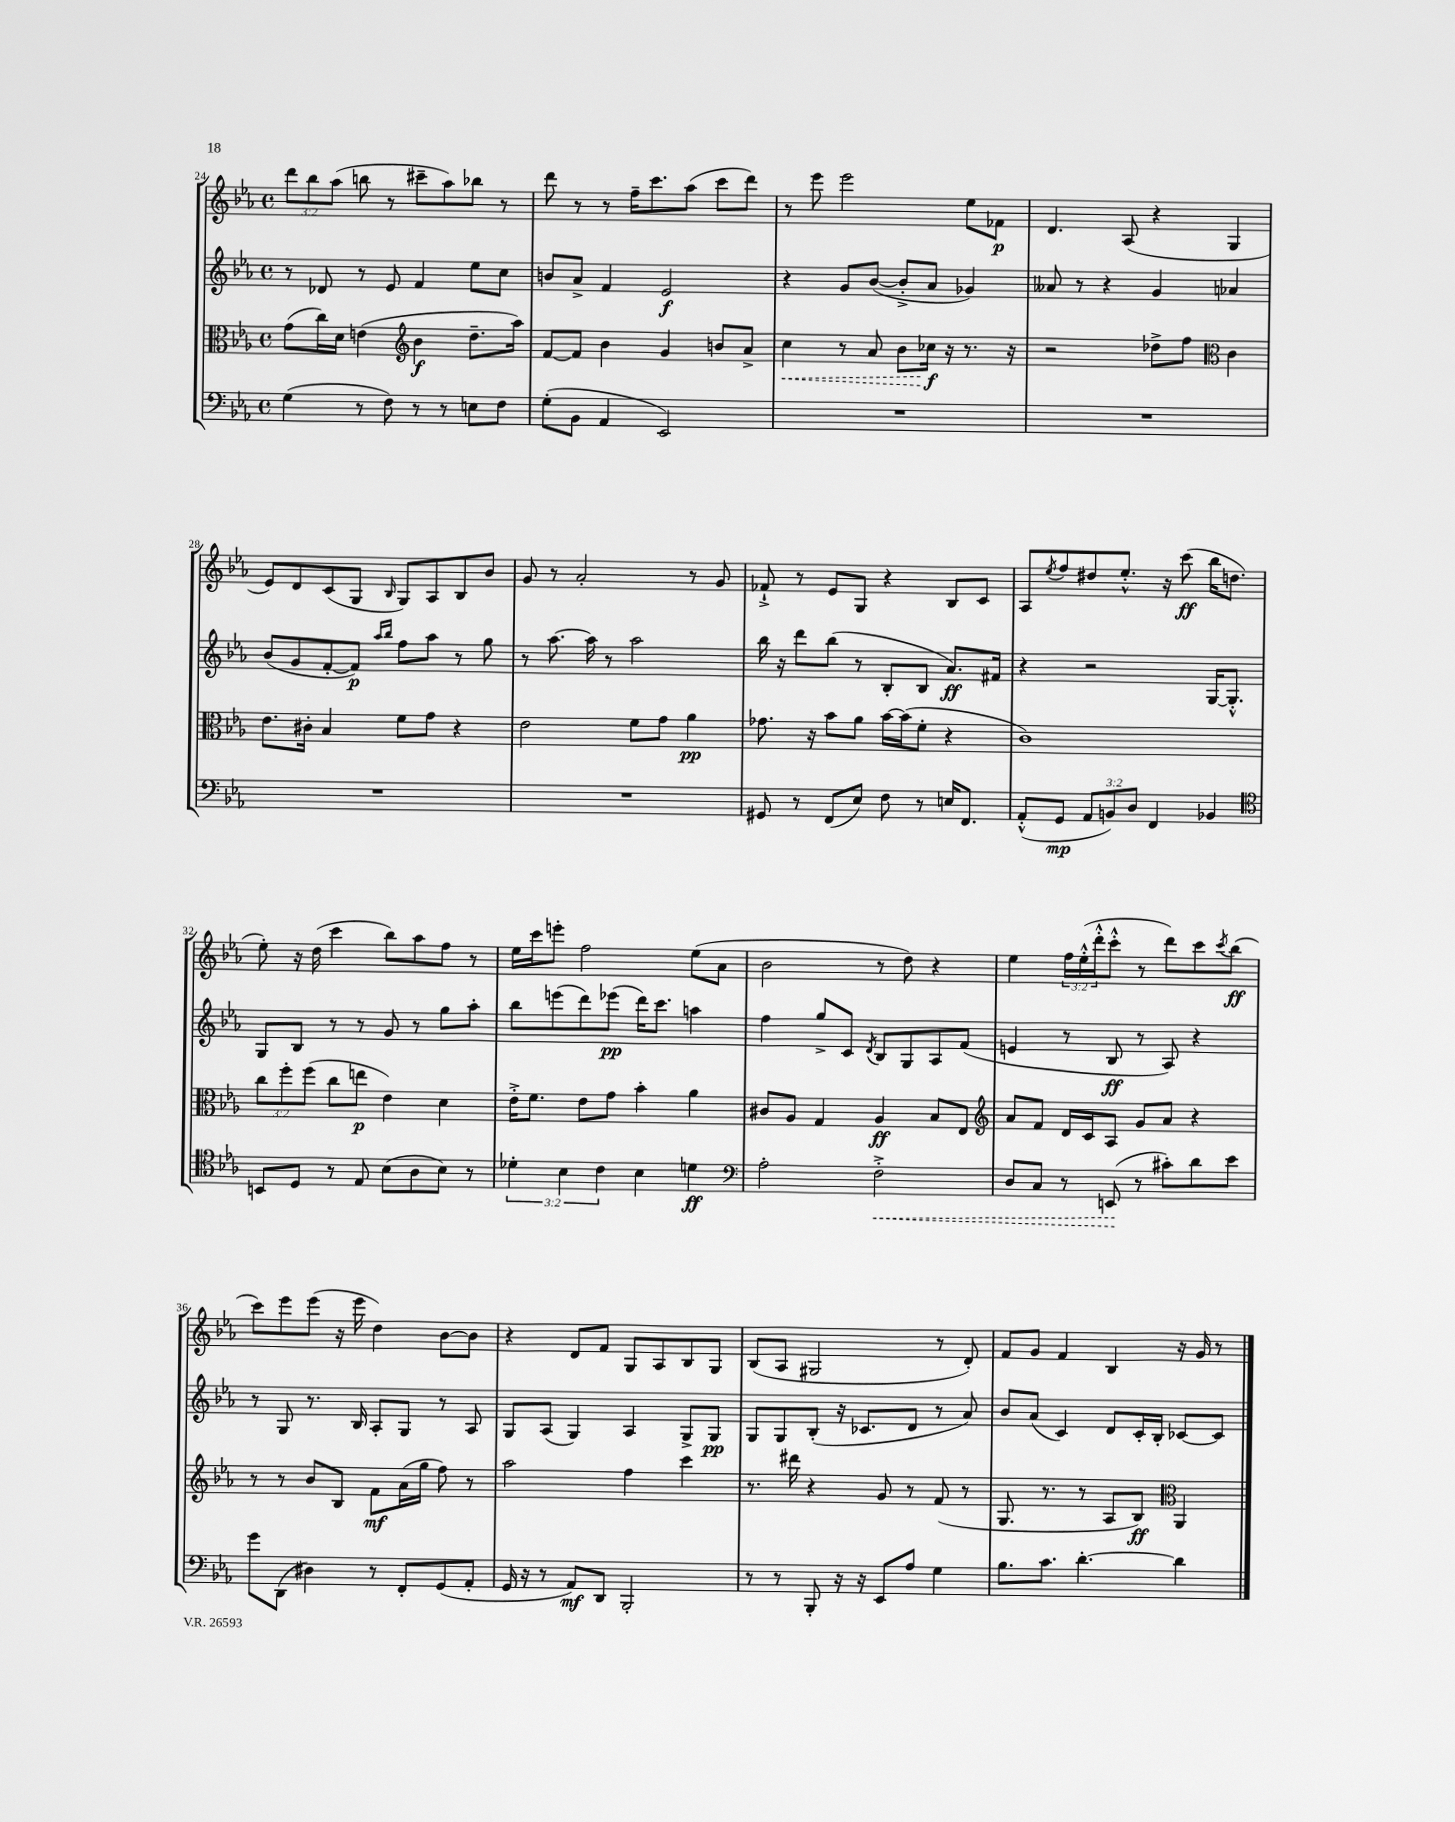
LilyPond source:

<<
\new StaffGroup <<
\new Staff = "s0" {
    \clef treble \key ees \major \defaultTimeSignature \time 4/4 \override Staff.TupletNumber.text = #tuplet-number::calc-fraction-text
    \tuplet 3/2 { d'''8 bes''8 aes''8( } b''8 r8 cis'''8-- aes''8) bes''8 r8 |
    d'''8 r8 r8 f''16-- c'''8. aes''8( c'''8 d'''8) |
    r8 ees'''8 ees'''2 ees''8 fes'8\p |
    d'4. aes8( r4 g4 |
    ees'8) d'8 c'8( g8 \grace { bes16 } g8) aes8 bes8 bes'8 |
    g'8 r8 aes'2-. r8 g'8 |
    fes'8-!-> r8 ees'8 g8 r4 bes8 c'8 |
    aes8 \acciaccatura { ees''8 } f''8 dis''8 ees''8.-.-^ r16 c'''8\ff( bes''16 d''8. |
    ees''8-.) r16 d''16( c'''4 bes''8) aes''8 f''8 r8 |
    ees''16 c'''16 e'''8-. f''2 ees''8( aes'8 |
    bes'2 r8 d''8) r4 |
    ees''4 \tuplet 3/2 { f''16 ees''16-.-^( d'''16-.-^ } c'''8-.-^ r8 d'''8) c'''8 \acciaccatura { c'''8 } bes''8\ff( |
    c'''8) ees'''8 ees'''8( r16 ees'''16 d''4) bes'8~ bes'8 |
    r4 d'8 f'8 g8 aes8 bes8 g8 |
    bes8( aes8 gis2 r8 d'8-.) |
    f'8 g'8 f'4 bes4 r16 g'16 r8 \bar "|." |
}
\new Staff = "s1" {
    \clef treble \key ees \major \defaultTimeSignature \time 4/4
    r8 des'8 r8 ees'8 f'4 ees''8 c''8 |
    b'8 aes'8-> f'4 ees'2\f |
    r4 g'8 bes'8~( bes'8-.-> aes'8 ges'4) |
    aeses'8 r8 r4 g'4 aes'4 |
    bes'8( g'8 f'8~-. f'8\p) \grace { aes''16 bes''16 } f''8 aes''8 r8 g''8 |
    r8 aes''8.~ aes''16 r8 aes''2 |
    bes''16 r16 d'''8 bes''8( r8 bes8-. bes8 aes'8.\ff) fis'16 |
    r4 r2 g16~ g8.-.-^ |
    g8 bes8 r8 r8 g'8 r8 g''8 aes''8-. |
    bes''8 e'''8( d'''8) ees'''8\pp( d'''16) c'''8. a''4 |
    f''4 g''8-> c'8 \acciaccatura { d'8 } bes8 g8 aes8 f'8( |
    e'4 r8 bes8\ff r8 aes8) r4 |
    r8 g8 r8. bes16 aes8-. g8 r8 aes8 |
    g8 aes8( g4) aes4 g8-> g8\pp |
    g8 g8 bes8-.( r16 ces'8. d'8 r8 aes'8) |
    bes'8 aes'8( c'4) d'8 c'16-. bes16-. ces'8~ ces'8 \bar "|." |
}
\new Staff = "s2" {
    \clef alto \key ees \major \defaultTimeSignature \time 4/4 \override Staff.TupletNumber.text = #tuplet-number::calc-fraction-text
    g'8( c''16) d'16 e'4( \clef treble bes'4\f d''8.-- aes''16) |
    f'8~ f'8 bes'4 g'4 b'8 aes'8-> |
    \once \override Hairpin.style = #'dashed-line c''4\< r8 aes'8 bes'8 ces''16\f\! r16 r8. r16 |
    r2 des''8-> f''8 \clef alto c'4 |
    ees'8. cis'16-. bes4 f'8 g'8 r4 |
    ees'2 f'8 g'8 aes'4\pp |
    ges'8. r16 bes'8 aes'8 bes'16~ bes'16( f'8-. r4 |
    c'1) |
    \tuplet 3/2 { c''8 f''8-. f''8( } c''8 e''8\p ees'4) d'4 |
    ees'16-.-> f'8. ees'8 g'8 bes'4-. aes'4 |
    cis'8 aes8 g4 aes4\ff bes8 ees8 |
    \clef treble aes'8 f'8 d'16 c'16 aes8 g'8 aes'8 r4 |
    r8 r8 bes'8 bes8 f'8\mf aes'16( g''16 f''8) r8 |
    aes''2 f''4 c'''4 |
    r8. dis'''16 r4 g'8 r8 f'8( r8 |
    g8. r8. r8 aes8 bes8\ff) \clef alto aes,4 \bar "|." |
}
\new Staff = "s3" {
    \clef bass \key ees \major \defaultTimeSignature \time 4/4 \override Staff.TupletNumber.text = #tuplet-number::calc-fraction-text
    g4( r8 f8) r8 r8 e8 f8 |
    g8-.( bes,8 aes,4 ees,2) |
    R1 |
    R1 |
    R1 |
    R1 |
    gis,8 r8 f,8( ees8) f8 r8 e16 f,8. |
    aes,8-.-^( g,8\mp \tuplet 3/2 { aes,8 b,8) d8 } f,4 bes,4 |
    \clef tenor b,8 d8 r8 ees8 bes8( aes8 bes8) r8 |
    \tuplet 3/2 { des'4-. bes4 c'4 } bes4 d'4\ff |
    \clef bass aes2-. \once \override Hairpin.style = #'dashed-line f2-.->\< |
    d8 c8 r8 e,8\!( r8 cis'8-.) d'8 ees'8 |
    g'8 d,8( dis4) r8 f,8-. g,8( aes,8-. |
    g,16 r16 r8 aes,8\mf) d,8 bes,,2-. |
    r8 r8 bes,,8-. r16 r16 ees,8 aes8 g4 |
    bes8. c'8. d'4.~-. d'4 \bar "|." |
}
>>
>>
\layout { \context { \Score currentBarNumber = #24 } }
